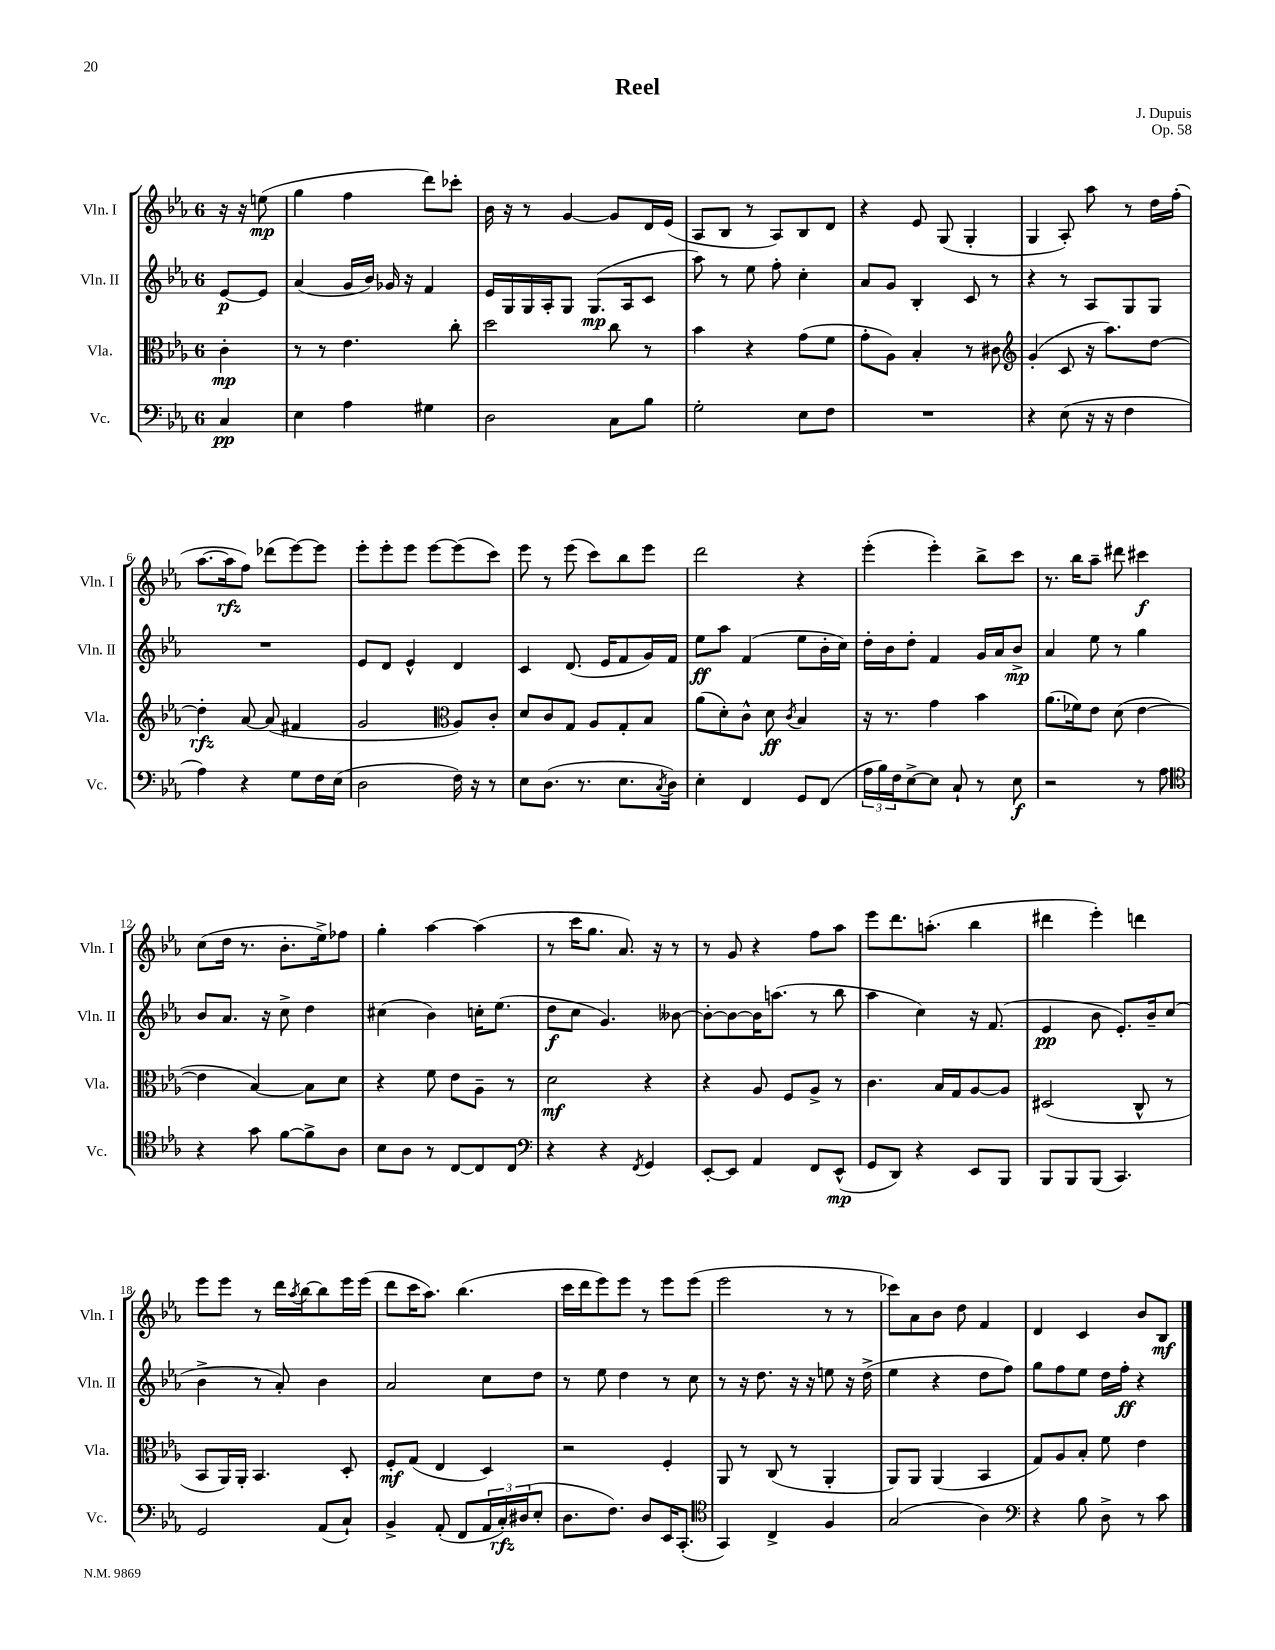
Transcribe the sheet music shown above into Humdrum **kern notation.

**kern	**dynam	**kern	**dynam	**kern	**dynam	**kern	**dynam
*part4	*part4	*part3	*part3	*part2	*part2	*part1	*part1
*staff4	*staff4	*staff3	*staff3	*staff2	*staff2	*staff1	*staff1
*I"Vc.	*	*I"Vla.	*	*I"Vln. II	*	*I"Vln. I	*
*I'Vc.	*	*I'Vla.	*	*I'Vln. II	*	*I'Vln. I	*
*clefF4	*	*clefC3	*	*clefG2	*	*clefG2	*
*k[b-e-a-]	*	*k[b-e-a-]	*	*k[b-e-a-]	*	*k[b-e-a-]	*
*M6/8	*	*M6/8	*	*M6/8	*	*M6/8	*
=	=	=	=	=	=	=	=
4C/	pp	4c'\	mp	[8e-/L	p	16r	.
.	.	.	.	.	.	16r	.
.	.	.	.	8e-/J]	.	(8een\	mp
=1	=1	=1	=1	=1	=1	=1	=1
4E-\	.	8r	.	(4a-/	.	4gg\	.
.	.	8r	.	.	.	.	.
4A-\	.	4.e-\	.	16g/LL	.	4ff\	.
.	.	.	.	16b-/JJ)	.	.	.
.	.	.	.	16g-X/	.	.	.
.	.	.	.	16r	.	.	.
4G#X\	.	.	.	4f/	.	8ddd\L)	.
.	.	8cc'\	.	.	.	8ccc-X'\J	.
=2	=2	=2	=2	=2	=2	=2	=2
2D\	.	2dd\	.	16e-/LL	.	16b-\	.
.	.	.	.	16G/	.	16r	.
.	.	.	.	16G/	.	8r	.
.	.	.	.	16A-'/J	.	.	.
.	.	.	.	8G/J	.	[4g/	.
.	.	.	.	(8.G/L	mp	.	.
8C\L	.	8cc\	.	.	.	8g/L]	.
.	.	.	.	16A-/k	.	.	.
8B-\J	.	8r	.	8c/J	.	16d/L	.
.	.	.	.	.	.	(16e-/JJ	.
=3	=3	=3	=3	=3	=3	=3	=3
2G'\	.	4b-\	.	8aa-\)	.	8A-/L	.
.	.	.	.	8r	.	8B-/J	.
.	.	4r	.	8ee-\	.	8r	.
.	.	.	.	8ff'\	.	8A-/L)	.
8E-\L	.	(8g\L	.	4cc'\	.	8B-/	.
8F\J	.	8f\J	.	.	.	8d/J	.
=4	=4	=4	=4	=4	=4	=4	=4
2.r	.	8g'\L	.	8a-/L	.	4r	.
.	.	8A-\J)	.	8g/J	.	.	.
.	.	4B-'/	.	4B-'/	.	8e-/	.
.	.	.	.	.	.	(8G/	.
.	.	8r	.	8c/	.	4G'/	.
.	.	8c#X\	.	8r	.	.	.
=5	=5	=5	=5	=5	=5	=5	=5
*	*	*clefG2	*	*	*	*	*
4r	.	(4g'/	.	4r	.	4G/	.
(8E-\	.	8c/	.	8r	.	8A-'/)	.
16r	.	16r	.	8A-/L	.	8aa-\	.
16r	.	8.aa-\L)	.	.	.	.	.
4F\	.	.	.	8G/	.	8r	.
.	.	[8dd\J	.	8G/J	.	16dd\LL	.
.	.	.	.	.	.	(16ff'\JJ	.
!!LO:LB:g=z
=6	=6	=6	=6	=6	=6	=6	=6
4A-\)	.	4dd'\]	rfz	2.r	.	[8.aa-\L	.
.	.	.	.	.	.	16aa-\k]	rfz
4r	.	[8a-/	.	.	.	8ff\J)	.
.	.	(8a-/]	.	.	.	(8ddd-X\L	.
8G\L	.	4f#X/	.	.	.	[8eee-\)	.
16F\L	.	.	.	.	.	8eee-\J]	.
(16E-\JJ	.	.	.	.	.	.	.
=7	=7	=7	=7	=7	=7	=7	=7
2D\	.	2g/	.	8e-/L	.	8eee-'\L	.
.	.	.	.	8d/J	.	8eee-'\	.
.	.	.	.	4e-^^/	.	8eee-\J	.
.	.	.	.	.	.	[8eee-\L	.
*	*	*clefC3	*	*	*	*	*
16F\)	.	8A-/L)	.	4d/	.	(8eee-\]	.
16r	.	.	.	.	.	.	.
8r	.	8c'/J	.	.	.	8ccc\J)	.
=8	=8	=8	=8	=8	=8	=8	=8
8E-\L	.	8d/L	.	4c/	.	8eee-\	.
(8.D\J	.	8c/	.	.	.	8r	.
.	.	8G/J	.	(8.d/	.	(8eee-\	.
8.r	.	.	.	.	.	.	.
.	.	8A-/L	.	.	.	8ccc\L)	.
.	.	.	.	16e-/KL	.	.	.
8.E-\L	.	8G'/	.	8f/	.	8bb-\	.
.	.	8B-/J	.	16g/L)	.	8eee-\J	.
8qC/	.	.	.	.	.	.	.
16D\Jk)	.	.	.	16f/JJ	.	.	.
=9	=9	=9	=9	=9	=9	=9	=9
4E-'\	.	(8a-\L	.	8ee-\L	ff	2ddd\	.
.	.	8d'\)	.	8aa-\J	.	.	.
4FF/	.	8c^^\J	.	(4f/	.	.	.
.	.	8d\	ff	.	.	.	.
.	.	8qc/	.	.	.	.	.
8GG/L	.	4B-/	.	8ee-\L	.	4r	.
(8FF/J	.	.	.	16b-'\L	.	.	.
.	.	.	.	16cc\JJ)	.	.	.
=10	=10	=10	=10	=10	=10	=10	=10
24A-\LL	.	16r	.	16dd'\LL	.	(4eee-'\	.
24B-\)	.	.	.	.	.	.	.
.	.	8.r	.	16b-\J	.	.	.
24F\J	.	.	.	.	.	.	.
[8E-^\	.	.	.	8dd'\J	.	.	.
8E-\J]	.	4g\	.	4f/	.	4eee-'\)	.
8C`/	.	.	.	.	.	.	.
8r	.	4b-\	.	16g/LL	.	8bb-^\L	.
.	.	.	.	16a-/J	.	.	.
8E-\	f	.	.	8b-^/J	mp	8ccc\J	.
=11	=11	=11	=11	=11	=11	=11	=11
2r	.	(8.a-\L	.	4a-/	.	8.r	.
.	.	16f-X\k)	.	.	.	16bb-\KL	.
.	.	8e-\J	.	8ee-\	.	8aa-~\J	.
.	.	(8d\	.	8r	.	8ddd#X\	.
8r	.	[4e-\	.	4gg\	.	4ccc#X\	f
8A-\	.	.	.	.	.	.	.
!!LO:LB:g=z
=12	=12	=12	=12	=12	=12	=12	=12
*clefC4	*	*	*	*	*	*	*
4r	.	4e-\]	.	8b-/L	.	(8cc\L	.
.	.	.	.	8.a-/J	.	16dd\Jk	.
.	.	.	.	.	.	8.r	.
8g\	.	[4B-/)	.	.	.	.	.
.	.	.	.	16r	.	.	.
[8f\L	.	.	.	8cc^\	.	8.b-'\L	.
8f^\]	.	8B-\L]	.	4dd\	.	.	.
.	.	.	.	.	.	16ee-^\k)	.
8A-\J	.	8d\J	.	.	.	8ff-X\J	.
=13	=13	=13	=13	=13	=13	=13	=13
8B-\L	.	4r	.	(4cc#X\	.	4gg'\	.
8A-\J	.	.	.	.	.	.	.
8r	.	8f\	.	4b-\)	.	[4aa-\	.
[8C/L	.	8e-\L	.	.	.	.	.
8C/]	.	8A-~\J	.	16ccn'\KL	.	(4aa-\]	.
.	.	.	.	(8.ee-\J	.	.	.
8C/J	.	8r	.	.	.	.	.
=14	=14	=14	=14	=14	=14	=14	=14
*clefF4	*	*	*	*	*	*	*
4r	.	2d\	mf	8dd\L	f	8r	.
.	.	.	.	8cc\J	.	16ccc\KL	.
.	.	.	.	.	.	8.gg\J	.
4r	.	.	.	4.g/)	.	.	.
.	.	.	.	.	.	8.a-/)	.
8qFF/	.	.	.	.	.	.	.
4GG/	.	4r	.	.	.	.	.
.	.	.	.	.	.	16r	.
.	.	.	.	[8b--X\	.	8r	.
=15	=15	=15	=15	=15	=15	=15	=15
[8EE-'/L	.	4r	.	8b--'\L_	.	8r	.
8EE-/J]	.	.	.	8b--\_	.	8g/	.
4AA-/	.	8A-/	.	16b--\K]	.	4r	.
.	.	.	.	(8.aan\J	.	.	.
.	.	8F/L	.	.	.	.	.
8FF/L	.	8A-^/J	.	8r	.	8ff\L	.
(8EE-^^/J	mp	8r	.	8bb-\	.	8aa-\J	.
=16	=16	=16	=16	=16	=16	=16	=16
8GG/L	.	4.c\	.	4aa-\	.	8eee-\L	.
8DD/J)	.	.	.	.	.	8.ddd\	.
4r	.	.	.	4cc\)	.	.	.
.	.	.	.	.	.	(8.aan'\J	.
.	.	16B-/LL	.	.	.	.	.
.	.	16G/J	.	.	.	.	.
8EE-/L	.	[8A-/	.	16r	.	4bb-\	.
.	.	.	.	(8.f/	.	.	.
8BBB-/J	.	8A-/J]	.	.	.	.	.
=17	=17	=17	=17	=17	=17	=17	=17
8BBB-/L	.	(2D#X/	.	4e-/	pp	4ddd#X\	.
8BBB-/	.	.	.	.	.	.	.
(8BBB-/J	.	.	.	8b-\	.	4eee-'\)	.
4.CC/)	.	.	.	8.e-'/L)	.	.	.
.	.	8C^^/	.	.	.	4dddn\	.
.	.	.	.	16b-~/k	.	.	.
.	.	8r	.	(8cc/J	.	.	.
!!LO:LB:g=z
=18	=18	=18	=18	=18	=18	=18	=18
2GG/	.	8BB-/L	.	4b-^\	.	8eee-\L	.
.	.	16AA-/L)	.	.	.	8eee-\J	.
.	.	16AA-'/JJ	.	.	.	.	.
.	.	4.BB-/	.	8r	.	8r	.
.	.	.	.	8a-'/)	.	16ddd\LL	.
.	.	.	.	.	.	8qaa-/	.
.	.	.	.	.	.	[16bb-\J	.
(8AA-/L	.	.	.	4b-\	.	8bb-\]	.
8C`/J)	.	8D'/	.	.	.	16eee-\L	.
.	.	.	.	.	.	(16eee-\JJ	.
=19	=19	=19	=19	=19	=19	=19	=19
4BB-^/	.	8F'/L	mf	2a-/	.	8ddd\L	.
.	.	(8G/J	.	.	.	16ccc\K	.
.	.	.	.	.	.	8.aa-\J)	.
(8AA-'/	.	4E-/	.	.	.	.	.
8FF/L	.	.	.	.	.	(4.bb-\	.
24AA-/L	.	4D/)	.	8cc\L	.	.	.
24C'/)	rfz	.	.	.	.	.	.
(24D#X/J	.	.	.	.	.	.	.
8E-'/J	.	.	.	8dd\J	.	.	.
=20	=20	=20	=20	=20	=20	=20	=20
8.D\L	.	2r	.	8r	.	16ccc\LL	.
.	.	.	.	.	.	16ddd\J	.
.	.	.	.	8ee-\	.	8eee-\)	.
8.F\J)	.	.	.	.	.	.	.
.	.	.	.	4dd\	.	8eee-\J	.
8D/L	.	.	.	.	.	8r	.
16EE-/K	.	4F'/	.	8r	.	8eee-\L	.
(8.CC'/J	.	.	.	.	.	.	.
.	.	.	.	8cc\	.	(8eee-\J	.
=21	=21	=21	=21	=21	=21	=21	=21
*clefC4	*	*	*	*	*	*	*
4GG/)	.	8AA-/	.	8r	.	2eee-\	.
.	.	8r	.	16r	.	.	.
.	.	.	.	8.dd\	.	.	.
4C^/	.	(8C/	.	.	.	.	.
.	.	8r	.	16r	.	.	.
.	.	.	.	16r	.	.	.
4F/	.	4AA-'/	.	8een\	.	8r	.
.	.	.	.	16r	.	8r	.
.	.	.	.	(16dd^\	.	.	.
=22	=22	=22	=22	=22	=22	=22	=22
(2G/	.	8AA-/L)	.	4ee-\	.	8ccc-X\L)	.
.	.	8AA-/J	.	.	.	8a-\	.
.	.	(4AA-/	.	4r	.	8b-\J	.
.	.	.	.	.	.	8dd\	.
4A-\)	.	4BB-/	.	8dd\L	.	4f/	.
.	.	.	.	8ff\J)	.	.	.
=23	=23	=23	=23	=23	=23	=23	=23
*clefF4	*	*	*	*	*	*	*
4r	.	8G/L)	.	8gg\L	.	4d/	.
.	.	8A-/	.	8ff\	.	.	.
8B-\	.	8B-'/J	.	8ee-\J	.	4c/	.
8D^\	.	8f\	.	16dd\LL	.	.	.
.	.	.	.	16ff'\JJ	ff	.	.
8r	.	4e-\	.	4r	.	8b-/L	.
8c\	.	.	.	.	.	8B-/J	mf
==	==	==	==	==	==	==	==
*-	*-	*-	*-	*-	*-	*-	*-
